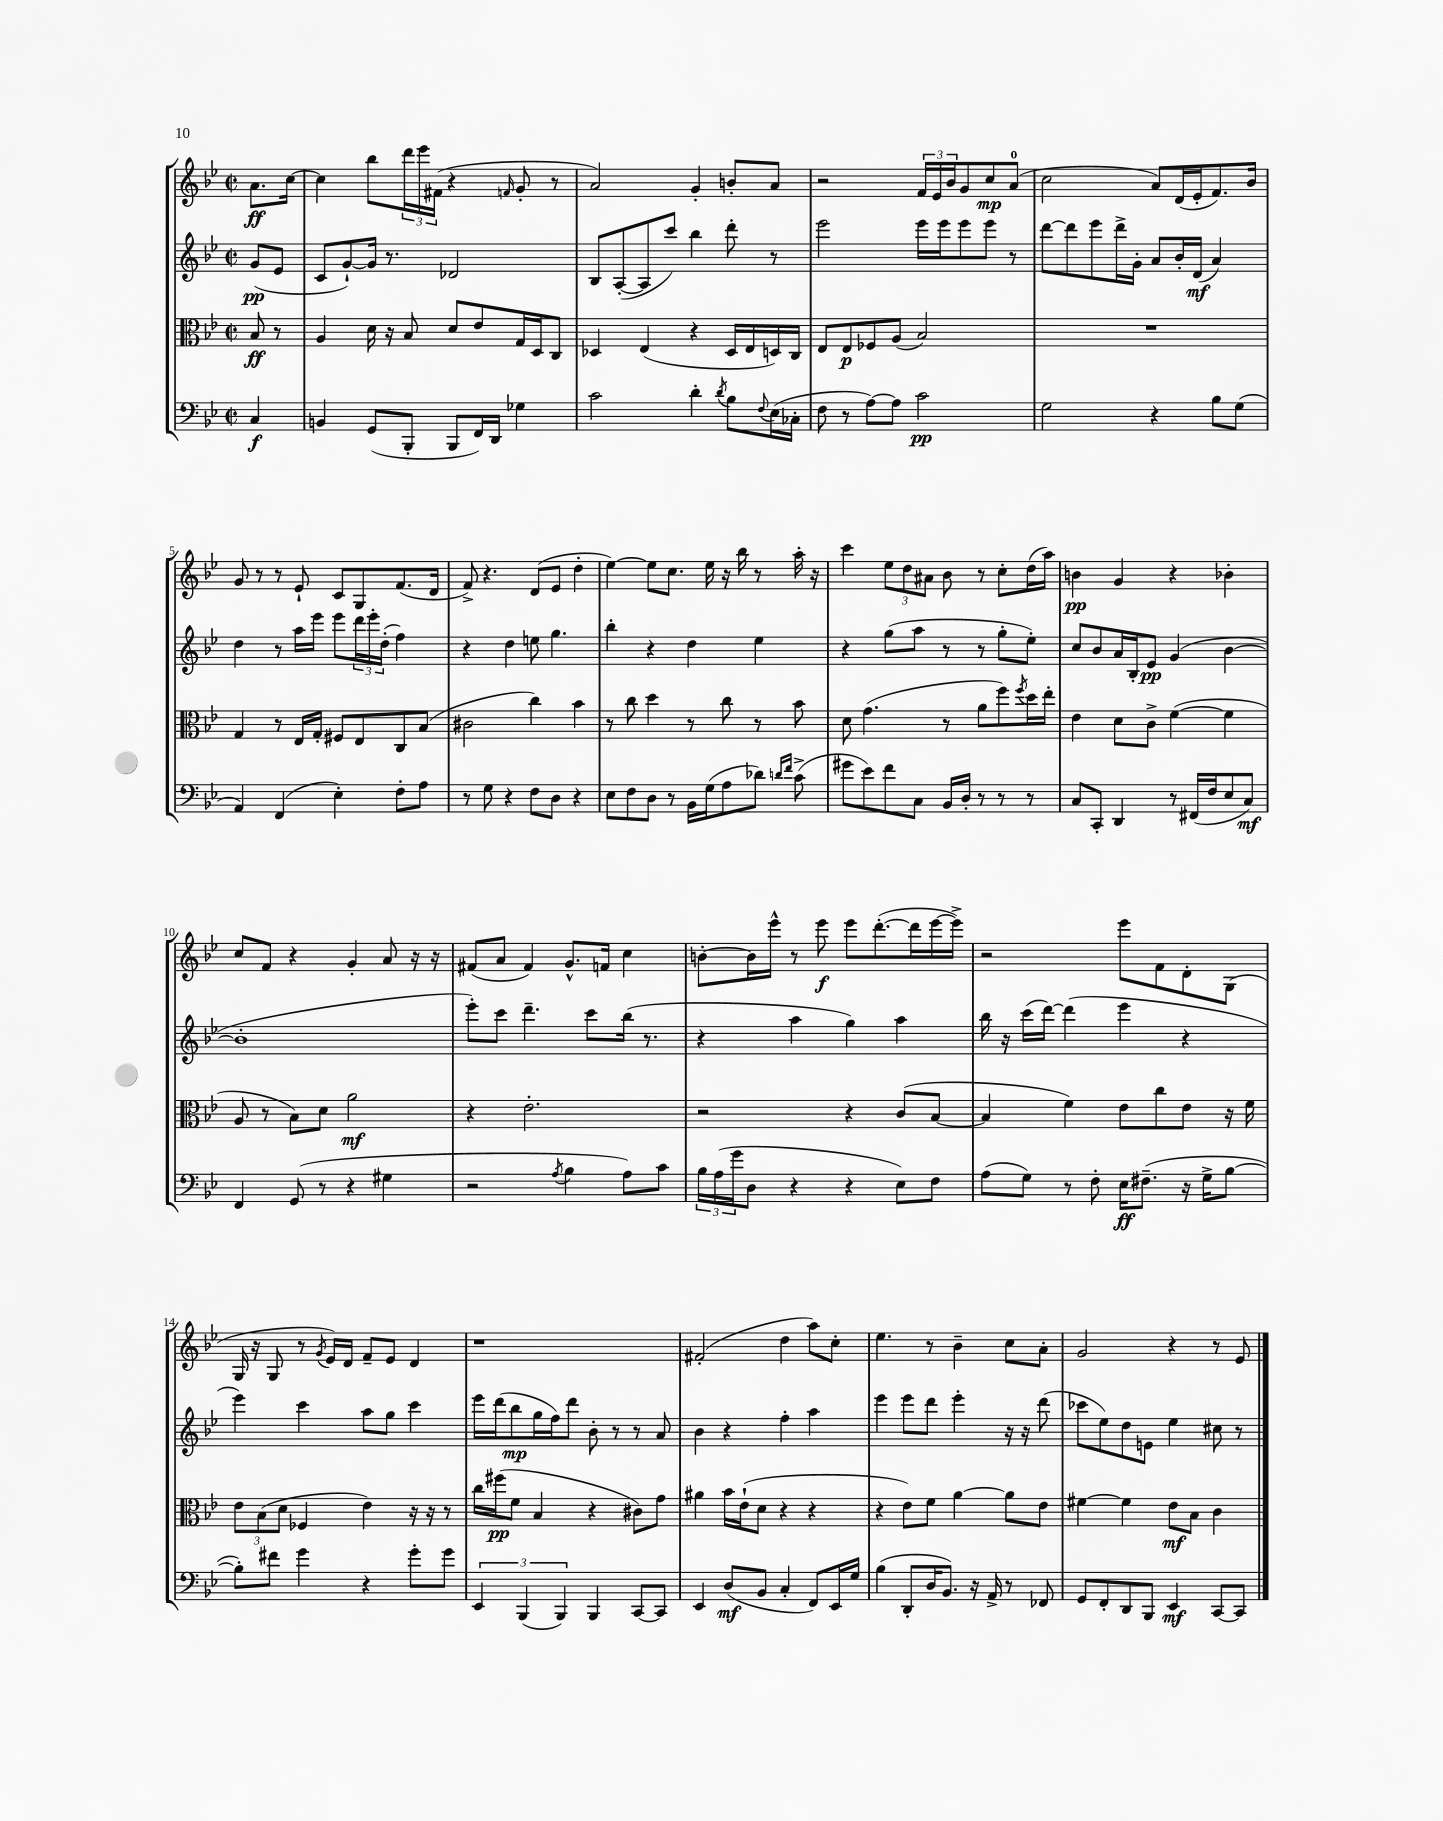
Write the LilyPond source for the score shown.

<<
\new StaffGroup <<
\new Staff = "s0" {
    \clef treble \key bes \major \defaultTimeSignature \time 2/2 \partial 4
    a'8.\ff c''16~ |
    c''4 bes''8 \tuplet 3/2 { d'''16 ees'''16 fis'16( } r4 \grace { f'16 } g'8-. r8 |
    a'2) g'4-. b'8-. a'8 |
    r2 \tuplet 3/2 { f'16 ees'16 bes'16 } g'8 c''8\mp a'8-0( |
    c''2 a'8) d'16( ees'16-. f'8.) bes'16 |
    g'8 r8 r8 ees'8-! c'8 g8 f'8.( d'16 |
    f'8->) r4. d'8( ees'8 d''4-. |
    ees''4~) ees''8 c''8. ees''16 r16 bes''16 r8 a''16-. r16 |
    c'''4 \tuplet 3/2 { ees''8 d''8 ais'8 } bes'8 r8 c''8-. d''16( a''16) |
    b'4\pp g'4 r4 bes'4-. |
    c''8 f'8 r4 g'4-. a'8 r16 r16 |
    fis'8( a'8 fis'4) g'8.-^ f'16 c''4 |
    b'8~-. b'16 ees'''16-^ r8 ees'''8\f ees'''8 d'''8.~-.( d'''16 ees'''16~ ees'''16->) |
    r2 ees'''8 f'8 d'8-. g8( |
    g16 r16 g8 r8 \acciaccatura { g'8 } ees'16) d'16 f'8-- ees'8 d'4 |
    r1 |
    fis'2-.( d''4 a''8) c''8-. |
    ees''4. r8 bes'4-- c''8 a'8-. |
    g'2 r4 r8 ees'8 \bar "|." |
}
\new Staff = "s1" {
    \clef treble \key bes \major \defaultTimeSignature \time 2/2 \partial 4
    g'8\pp( ees'8 |
    c'8 g'8~-!) g'16 r8. des'2 |
    bes8 a8~-.( a8 c'''8) bes''4 d'''8-. r8 |
    ees'''2 ees'''16 ees'''16 ees'''8 ees'''8 r8 |
    d'''8~ d'''8 ees'''8 d'''16-> g'16-. a'8 bes'16-. d'16\mf( a'4) |
    d''4 r8 a''16 ees'''16 ees'''8 \tuplet 3/2 { d'''16 ees'''16-. d''16-.( } f''4) |
    r4 d''4 e''8 g''4. |
    bes''4-. r4 d''4 ees''4 |
    r4 g''8( a''8 r8 r8 g''8-. ees''8-.) |
    c''8 bes'8 a'16 bes16-. ees'8\pp g'4( bes'4~ |
    bes'1-. |
    ees'''8-.) c'''8 d'''4.-- c'''8 bes''16( r8. |
    r4 a''4 g''4) a''4 |
    bes''16 r16 c'''16( d'''16~) d'''4( ees'''4 r4 |
    ees'''4) c'''4 a''8 g''8 c'''4 |
    ees'''16 d'''16( bes''8\mp g''16 f''16) d'''8 bes'8-. r8 r8 a'8 |
    bes'4 r4 f''4-. a''4 |
    ees'''4 ees'''8 d'''8 ees'''4-. r16 r16 d'''8( |
    ces'''8 ees''8) d''8 e'8 ees''4 cis''8 r8 \bar "|." |
}
\new Staff = "s2" {
    \clef alto \key bes \major \defaultTimeSignature \time 2/2 \partial 4
    bes8\ff r8 |
    a4 d'16 r16 bes8 d'8 ees'8 g16 d16 c8 |
    des4 ees4( r4 des16 ees16 d16) c16 |
    ees8 ees8\p fes8 a8( bes2) |
    R1 |
    g4 r8 ees16 g16-. fis8 ees8 c8 bes8( |
    cis'2 c''4) bes'4 |
    r8 c''8 d''4 r8 c''8 r8 bes'8 |
    d'8 g'4.( r8 a'8 f''8) \acciaccatura { f''8 } d''16 ees''16-. |
    ees'4 d'8 c'8-> f'4~( f'4 |
    a8 r8 bes8) d'8 a'2\mf |
    r4 ees'2.-. |
    r2 r4 c'8( bes8~ |
    bes4 f'4) ees'8 c''8 ees'8 r16 f'16 |
    \tuplet 3/2 { ees'8 bes8( d'8 } fes4 ees'4) r16 r16 r8 |
    c''16 fis''16\pp( f'8 bes4 r4 cis'8) g'8 |
    ais'4 bes'16 ees'16-!( d'8 r4 r4 |
    r4 ees'8) f'8 a'4~ a'8 ees'8 |
    fis'4~ fis'4 ees'8\mf bes8 c'4 \bar "|." |
}
\new Staff = "s3" {
    \clef bass \key bes \major \defaultTimeSignature \time 2/2 \partial 4
    c4\f |
    b,4 g,8( bes,,8-. bes,,8 f,16) d,16 ges4 |
    c'2 d'4-. \acciaccatura { d'8 } bes8 \appoggiatura { f8 } ees16( ces16-. |
    f8 r8 a8~) a8 c'2\pp |
    g2 r4 bes8 g8( |
    a,4) f,4( ees4-.) f8-. a8 |
    r8 g8 r4 f8 d8 r4 |
    ees8 f8 d8 r8 bes,16 g16( a8 des'8) \grace { d'16 f'16 } c'8->( |
    gis'8 ees'8) f'8 c8 bes,16 d16-. r8 r8 r8 |
    c8 c,8-. d,4 r8 fis,16( f16 ees8 c8\mf) |
    f,4 g,8( r8 r4 gis4 |
    r2 \acciaccatura { a8 } bes4 a8) c'8 |
    \tuplet 3/2 { bes16 a16( g'16 } d8 r4 r4 ees8) f8 |
    a8( g8) r8 f8-. ees16\ff fis8.--( r16 g16-> bes8~ |
    bes8-.) fis'8 g'4 r4 g'8-. g'8 |
    \tuplet 3/2 { ees,4 bes,,4( bes,,4) } bes,,4 c,8~ c,8 |
    ees,4 d8\mf( bes,8 c4-. f,8) ees,16 g16 |
    bes4( d,8-. d16 bes,8.) r16 a,16-> r8 fes,8 |
    g,8 f,8-. d,8 bes,,8 ees,4\mf c,8~ c,8 \bar "|." |
}
>>
>>
